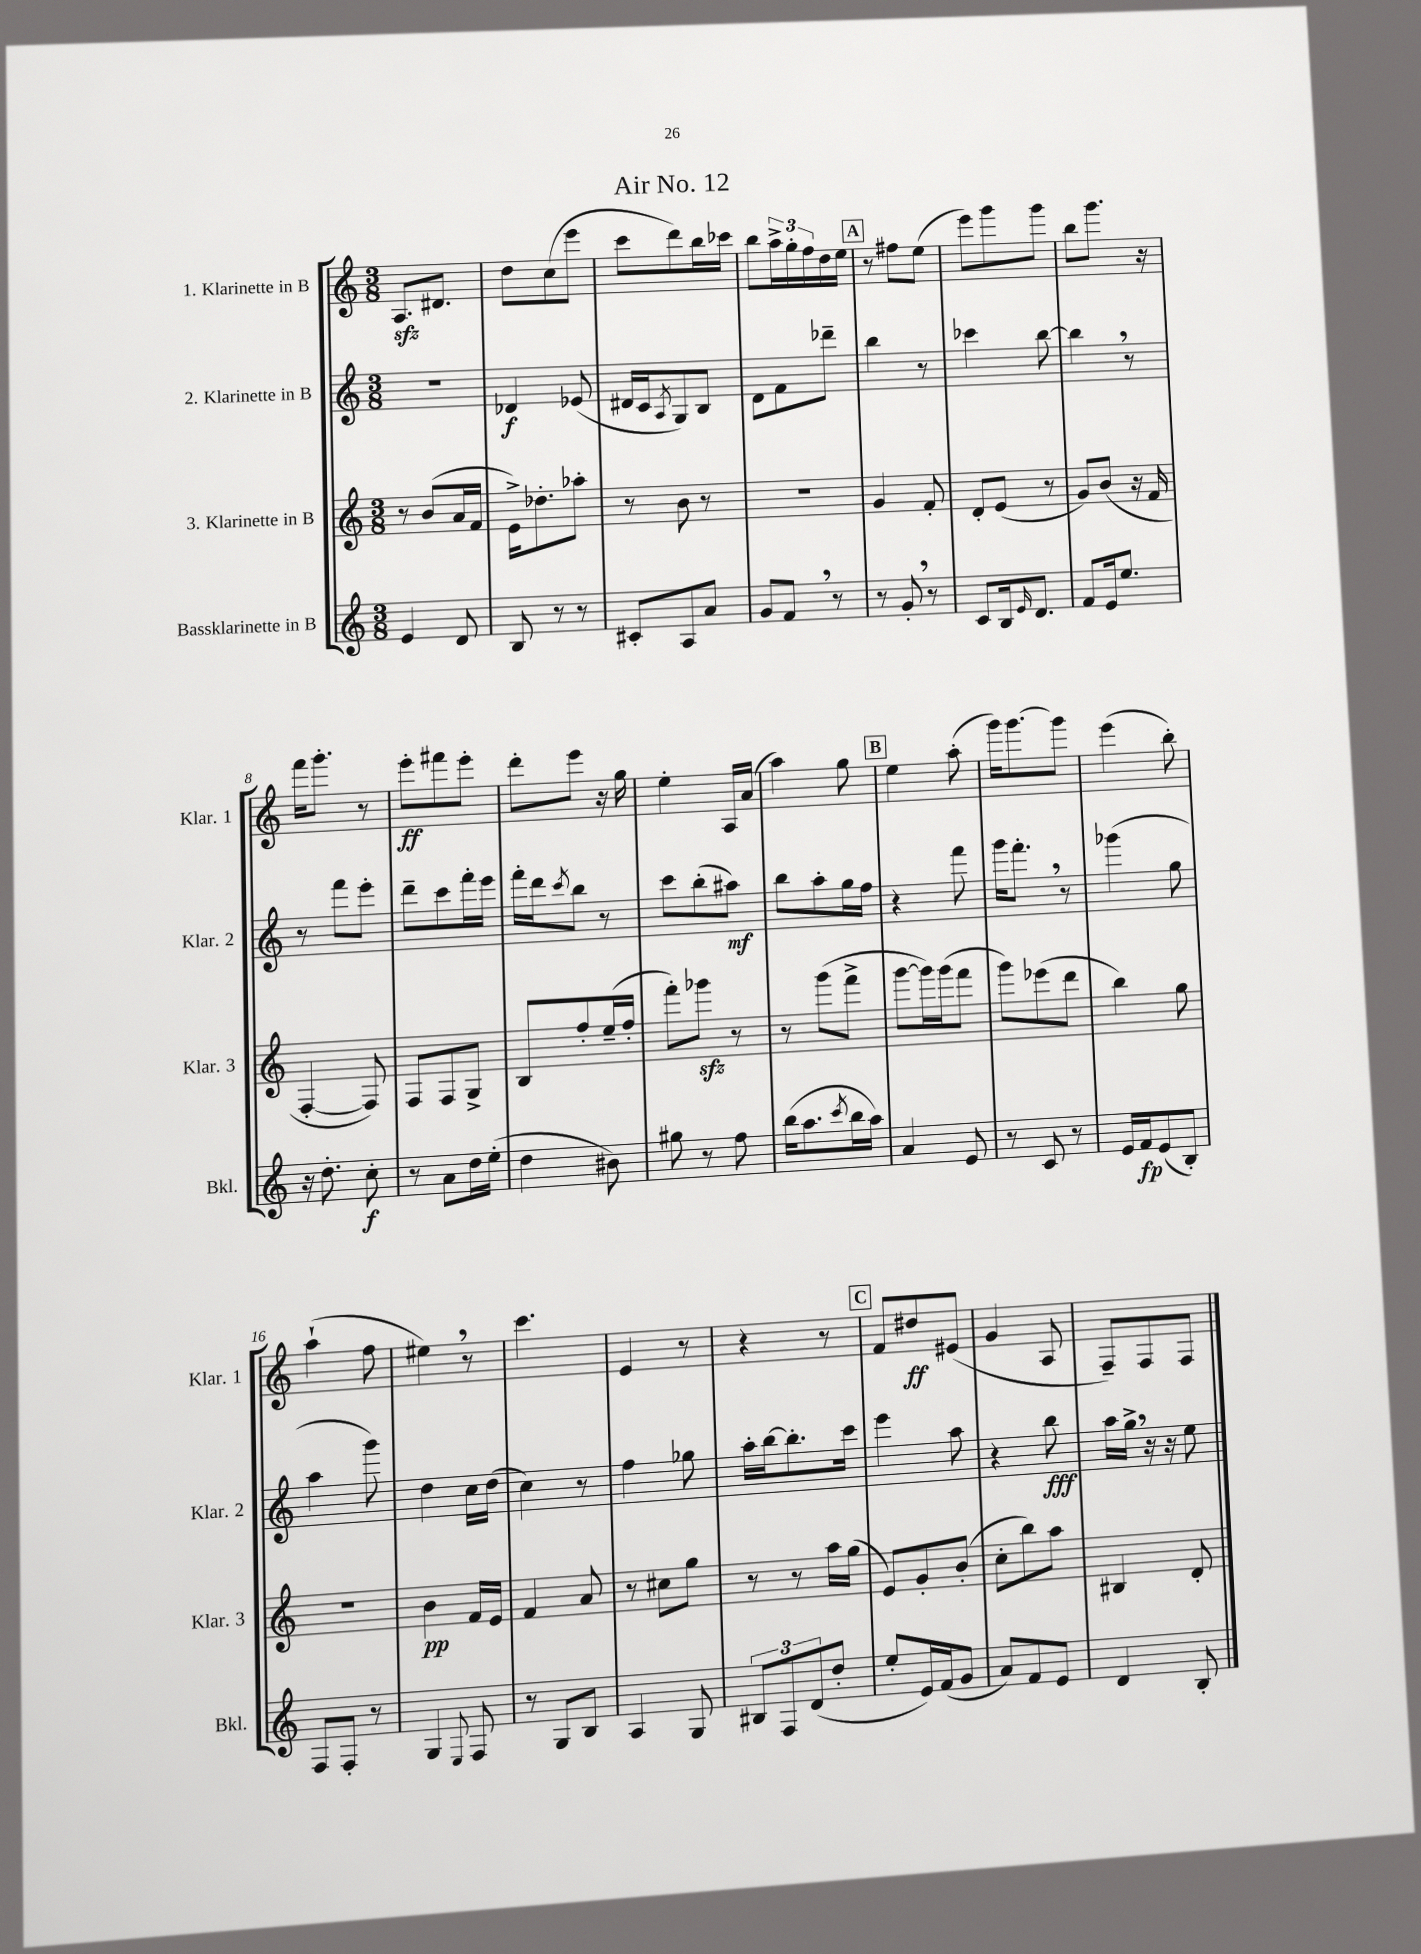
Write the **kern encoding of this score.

**kern	**kern	**kern	**kern
*staff4	*staff3	*staff2	*staff1
*clefG2	*clefG2	*clefG2	*clefG2
*k[]	*k[]	*k[]	*k[]
*M3/8	*M3/8	*M3/8	*M3/8
4e	8r	4.r	8.A
.	(8b	.	.
.	.	.	8.d#
8d	16a	.	.
.	16f	.	.
=	=	=	=
8B	16e^)	4d-	8dd
.	8.dd-'	.	.
8r	.	.	(8cc
8r	8aa-'	(8e-	8eee
=	=	=	=
8c#'	8r	16d#	8ccc
.	.	16c	.
.	.	8qA	.
8A	8b	8G)	8ddd)
8a	8r	8B	16bb
.	.	.	16ccc-
=	=	=	=
8g	4.r	8d	8bb
8f	.	8f	24aa^
.	.	.	24gg'
.	.	.	24ff
8r	.	8ddd-~	16dd
.	.	.	16ee
=	=	=	=
8r	4g	4bb	8r
8g'	.	.	8ff#
8r	8f'	8r	(8ee
=	=	=	=
8c	8d'	4ccc-	8eee)
16B	(8e	.	8ggg
16qqe	.	.	.
8.d	.	.	.
.	8r	[8bb	8ggg
=	=	=	=
8f	8g)	4bb]	8bb
16e	(8b	.	8.ggg
8.ee	.	.	.
.	16r	8r	.
.	16f	.	16r
=	=	=	=
16r	[4F'	8r	16fff
8.dd'	.	.	8.ggg'
.	.	8fff	.
8cc'	8F])	8eee'	8r
=	=	=	=
8r	8F	8ddd~	8eee'
8a	8F	8ccc	8fff#
16dd	8G^	16fff'	8eee'
(16ee'	.	16eee	.
=	=	=	=
4dd	8B	16fff'	8ddd'
.	.	16ddd	.
.	.	8qccc	.
.	8ff'	8bb	8eee
8b#)	(16ee~	8r	16r
.	16ff'	.	16gg
=	=	=	=
8gg#	8fff')	8ccc	4ee'
8r	8ggg-	(8bb'	.
8ff	8r	8aa#)	16A
.	.	.	(16a
=	=	=	=
(16bb	8r	8bb	4aa)
8.aa	.	.	.
.	(8ggg	8aa'	.
8qccc	.	.	.
16bb	8fff^	16gg	8gg
16aa)	.	16ff	.
=	=	=	=
4a	[8ggg	4r	4ee
.	16ggg])	.	.
.	(16ggg	.	.
8e	8fff	8fff	(8aa'
=	=	=	=
8r	8ggg)	16ggg	16ggg)
.	.	8.fff'	[8.ggg
8c	(8eee-	.	.
8r	8ddd	8r	8ggg]
=	=	=	=
16e	4bb)	(4ggg-	(4eee
16f	.	.	.
(8e	.	.	.
8B')	8gg	8gg	8bb')
=	=	=	=
8F	4.r	4aa	(4aa`
8F'	.	.	.
8r	.	8ggg)	8ff
=	=	=	=
4G	4b	4dd	4ee#)
8qqE	.	.	.
8F	16f	16cc	8r
.	16e	(16dd	.
=	=	=	=
8r	4f	4cc)	4.ccc
8G	.	.	.
8B	8a	8r	.
=	=	=	=
4A	8r	4ff	4e
.	8cc#	.	.
8G	8gg	8gg-	8r
=	=	=	=
12B#	8r	16aa'	4r
.	.	[16bb	.
12F	.	.	.
.	8r	8.bb']	.
(12d	.	.	.
8dd'	16aa	.	8r
.	(16gg	16ccc	.
=	=	=	=
8ee'	8e)	4eee	8f
16e)	8g'	.	8dd#
(16f	.	.	.
8g	(8b'	8aa	(8e#
=	=	=	=
8a)	8cc'	4r	4g
8f	8bb)	.	.
8e	8aa	8bb	8A
=	=	=	=
4d	4B#	16aa	8F~)
.	.	16gg^	.
.	.	16r	8F
.	.	16r	.
8B'	8d'	8ee	8F
==	==	==	==
*-	*-	*-	*-
